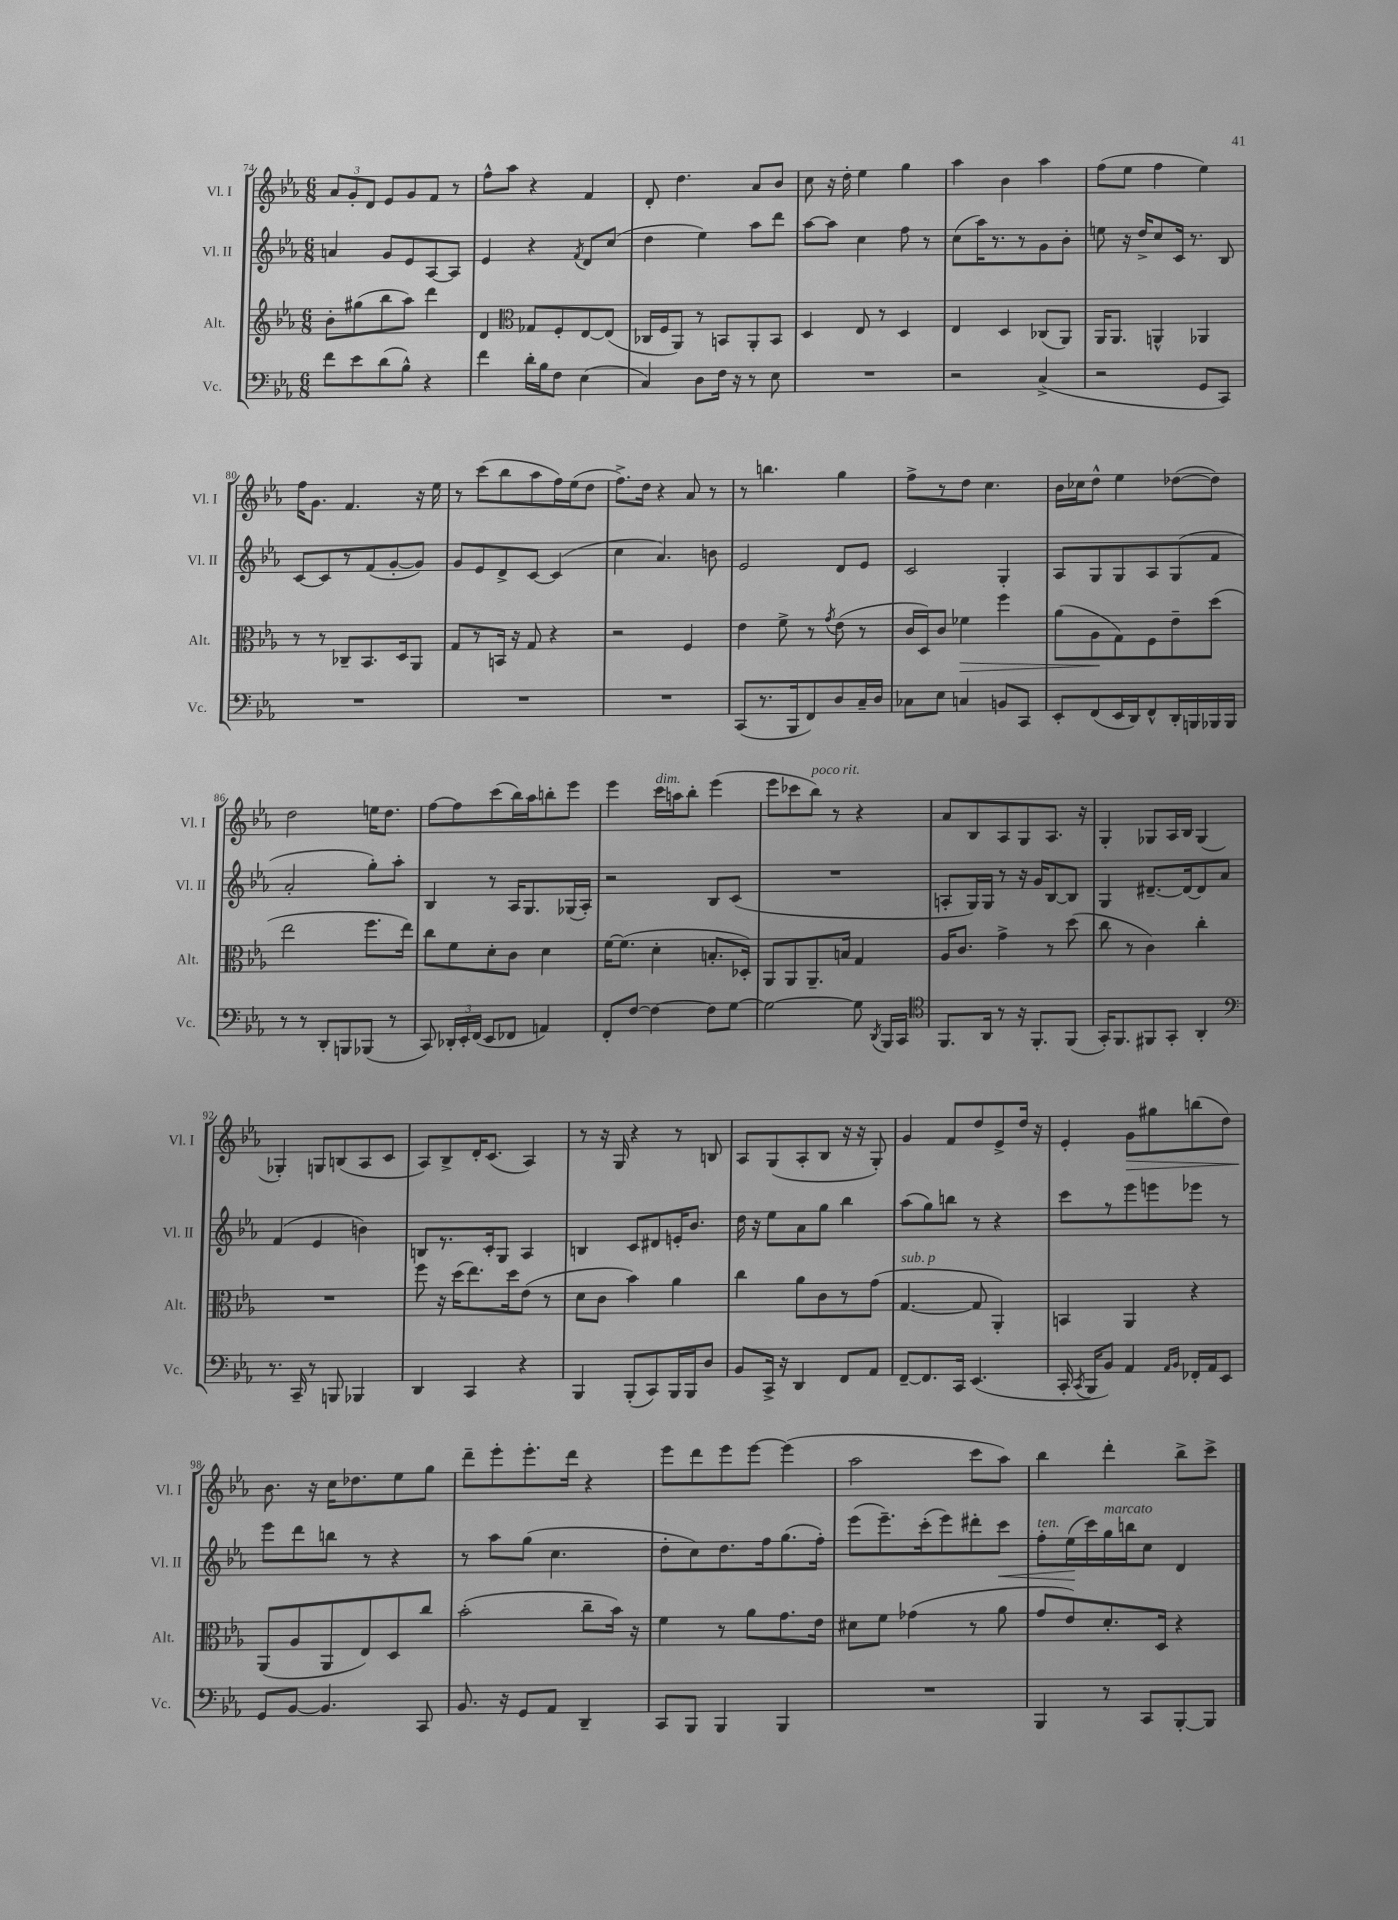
<<
\new StaffGroup <<
\new Staff = "s0" \with { instrumentName = "Vl. I" shortInstrumentName = "Vl. I" } {
    \clef treble \key ees \major \numericTimeSignature \time 6/8
    \autoBeamOff \tuplet 3/2 { aes'8[ g'8-. d'8] } ees'8[ g'8 f'8] r8 |
    f''8[-^ aes''8] r4 f'4 |
    d'8-. d''4. aes'8[ bes'8] |
    c''8 r16 d''16-. ees''4 g''4 |
    aes''4 bes'4 aes''4 |
    f''8[( ees''8] f''4 ees''4) |
    f''16[ g'8.] f'4. r16 ees''16 |
    r8 c'''8[( bes''8 aes''8 f''16) ees''16( d''8] |
    f''8.[->) d''16] r4 aes'8 r8 |
    r8 b''4. g''4 |
    f''8[-> r8 d''8] c''4. |
    bes'16[ ces''16 d''8]-^ ees''4 des''8[~( des''8]) |
    d''2 e''16[ d''8.] |
    f''8[~ f''8 c'''8( bes''16) aes''16 b''8-. ees'''8] |
    ees'''4 c'''16[^\markup { \italic "dim." } a''16 bes''8]-. ees'''4( |
    ees'''8[ ces'''8 bes''8]^\markup { \italic "poco rit." }) r8 r4 |
    aes'8[ bes8 aes8 g8 aes8.] r16 |
    g4-. ges8[ aes16 bes16] ges4( |
    ges4-.) g8[ b8( aes8 c'8] |
    aes8[) bes8-> d'16-. c'8.]( aes4) |
    r8 r16 g16 r4 r8 b8 |
    aes8[ g8( aes8-. bes8] r16 r16 g8-.) |
    g'4 f'8[ d''8 ees'8-> d''16] r16 |
    ees'4-. g'8[\> gis''8 b''8( d''8]) |
    bes'8.\! r16 c''16[ des''8. ees''8 g''8] |
    d'''8[-- ees'''8-. ees'''8.-. d'''16] r4 |
    ees'''8[ d'''8 ees'''8 ees'''8]~ ees'''4( |
    aes''2 c'''8[ aes''8]) |
    bes''4 d'''4-. bes''8[-> c'''8]-> \bar "|." |
}
\new Staff = "s1" \with { instrumentName = "Vl. II" shortInstrumentName = "Vl. II" } {
    \clef treble \key ees \major \numericTimeSignature \time 6/8
    \autoBeamOff a'4 g'8[ ees'8 aes8~ aes8] |
    ees'4 r4 \acciaccatura { f'8 } d'8[ c''8]( |
    d''4 ees''4) aes''8[ d'''8] |
    aes''8[~ aes''8] c''4 f''8 r8 |
    c''8[( aes''16) r8. r8 g'8 bes'8]-. |
    e''8 r16 d''16[-> c''8 c'16] r8. bes8 |
    c'8[~ c'8 r8 f'8( g'8~-. g'8]) |
    g'8[ ees'8 d'8-> c'8]~ c'4( |
    c''4 aes'4.) b'8 |
    ees'2 d'8[ ees'8] |
    c'2 g4-. |
    aes8[ g8 g8 aes8 g8( f'8] |
    aes'2-. g''8[-.) aes''8]-. |
    bes4 r8 aes16[ g8. ges16( aes16]-.) |
    r2 bes8[ c'8]( |
    R2. |
    a8[-. g16) g16] r8 r16 g'16[ bes8~ bes8] |
    g4 dis'8.[~-- dis'16~ dis'8 aes'8] |
    f'4( ees'4 b'4) |
    b8[ r8. c'16-. g8] aes4 |
    b4 c'8[ dis'8 e'16-. bes'8.] |
    d''16 r16 ees''8[ aes'8 g''8] bes''4 |
    aes''8[( g''8) b''8] r8 r4 |
    c'''8[ r8 ees'''8 e'''8 ees'''8] r8 |
    ees'''8[ d'''8 b''8] r8 r4 |
    r8 aes''8[ g''8]( c''4. |
    d''8[-. c''8) d''8. f''16 g''8.( f''16]-.) |
    ees'''8[( ees'''8.--) c'''16-.( ees'''8) dis'''8-. c'''8]\< |
    f''8[-.^\markup { \italic "ten." } ees''16\!( c'''16) g''16^\markup { \italic "marcato" } b''16 c''8] d'4 \bar "|." |
}
\new Staff = "s2" \with { instrumentName = "Alt." shortInstrumentName = "Alt." } {
    \clef treble \key ees \major \numericTimeSignature \time 6/8
    \autoBeamOff bes'8[-. gis''8( bes''8 aes''8]) d'''4 |
    d'4 \clef alto ges8[ f8-. ees8~ ees8]( |
    ces16[ f16 aes,8]) r8 b,8[ aes,8-. b,8] |
    d4 ees8 r8 d4 |
    ees4 d4 ces8[( aes,8]) |
    aes,16[ aes,8.] a,4-^ aes,4 |
    r8 r8 ces8[-- bes,8. d16 aes,8] |
    g8[ r8 b,16] r16 g8 r4 |
    r2 f4 |
    ees'4 f'8-> r8 \acciaccatura { g'8 } ees'8( r8 |
    c'16[ d16) c'8] fes'4\> f''4 |
    aes'8[( aes8\! g8) f8 ees'8-- d''8]( |
    ees''2 f''8.[ ees''16]) |
    c''8[ f'8 d'8-. c'8] d'4 |
    f'16[~ f'8.]( d'4-. b8.[-. des16]-.) |
    aes,8[ aes,8 aes,8.-- b16] g4 |
    aes16[ c'8.] g'4-> r8 d''8( |
    c''8 r8 c'4) c''4-. |
    R2. |
    f''8 r16 d''16[( ees''8.) d''16 ees'8]( r8 |
    d'8[ c'8] bes'4) aes'4 |
    c''4 aes'8[ c'8 r8 g'8]( |
    g4.~^\markup { \italic "sub. p" } g8 aes,4-.) |
    b,4 aes,4 r4 |
    aes,8[( aes8 aes,8 ees8) d8 c''8] |
    bes'2-.( c''8[-- bes'16]) r16 |
    f'4 r8 aes'8[ g'8. ees'16] |
    dis'8[ f'8] ges'4( r8 aes'8 |
    g'8[ ees'8) d'8.-. d16] r4 \bar "|." |
}
\new Staff = "s3" \with { instrumentName = "Vc." shortInstrumentName = "Vc." } {
    \clef bass \key ees \major \numericTimeSignature \time 6/8
    \autoBeamOff f'8[ ees'8 d'8( bes8]-^) r4 |
    f'4 d'16[-. bes16 f8] ees4( |
    c4) d8[ f16] r16 r8 ees8 |
    R2. |
    r2 c4->( |
    r2 g,8[ c,8]) |
    R2. |
    R2. |
    R2. |
    c,8[( r8. bes,,16 f,8) d8 c16-- d16] |
    ces8[ ees8] c4 b,8[ c,8] |
    ees,8[-. f,8( ees,16 d,16) f,8-^ d,16-. b,,16 bes,,16 bes,,16] |
    r8 r8 d,8[-. b,,8 bes,,8]( r8 |
    c,8) \tuplet 3/2 { des,16[-. ees,16-. f,16]( } ees,8[ fes,8] a,4) |
    f,8[-. f8]~ f4~ f8[ g8]~ |
    g2~ g8 \acciaccatura { d,8 } bes,,16[ c,16] |
    \clef tenor f,8.[ aes,16] r8 r16 f,8.[-. f,8]( |
    g,16[-.) f,8. fis,8 g,8]-. aes,4-. |
    \clef bass r8. c,16-- r8 b,,8 bes,,4 |
    d,4 c,4 r4 |
    bes,,4 bes,,8[-.( c,8) bes,,16 bes,,16 d8] |
    bes,8[ c,16]-> r16 d,4 f,8[ aes,8] |
    f,8[~-- f,8. c,16] ees,4.( |
    c,16-. \acciaccatura { c,8 } bes,,16[ bes,8]) aes,4 \grace { aes,16[ bes,16] } fes,16[-. aes,16 ees,8] |
    g,8[ bes,8]~ bes,4. c,8 |
    bes,8. r16 g,8[ aes,8] d,4-- |
    c,8[ bes,,8] bes,,4 bes,,4 |
    R2. |
    bes,,4 r8 c,8[ bes,,8~-. bes,,8] \bar "|." |
}
>>
>>
\layout { \context { \Score currentBarNumber = #74 } }
